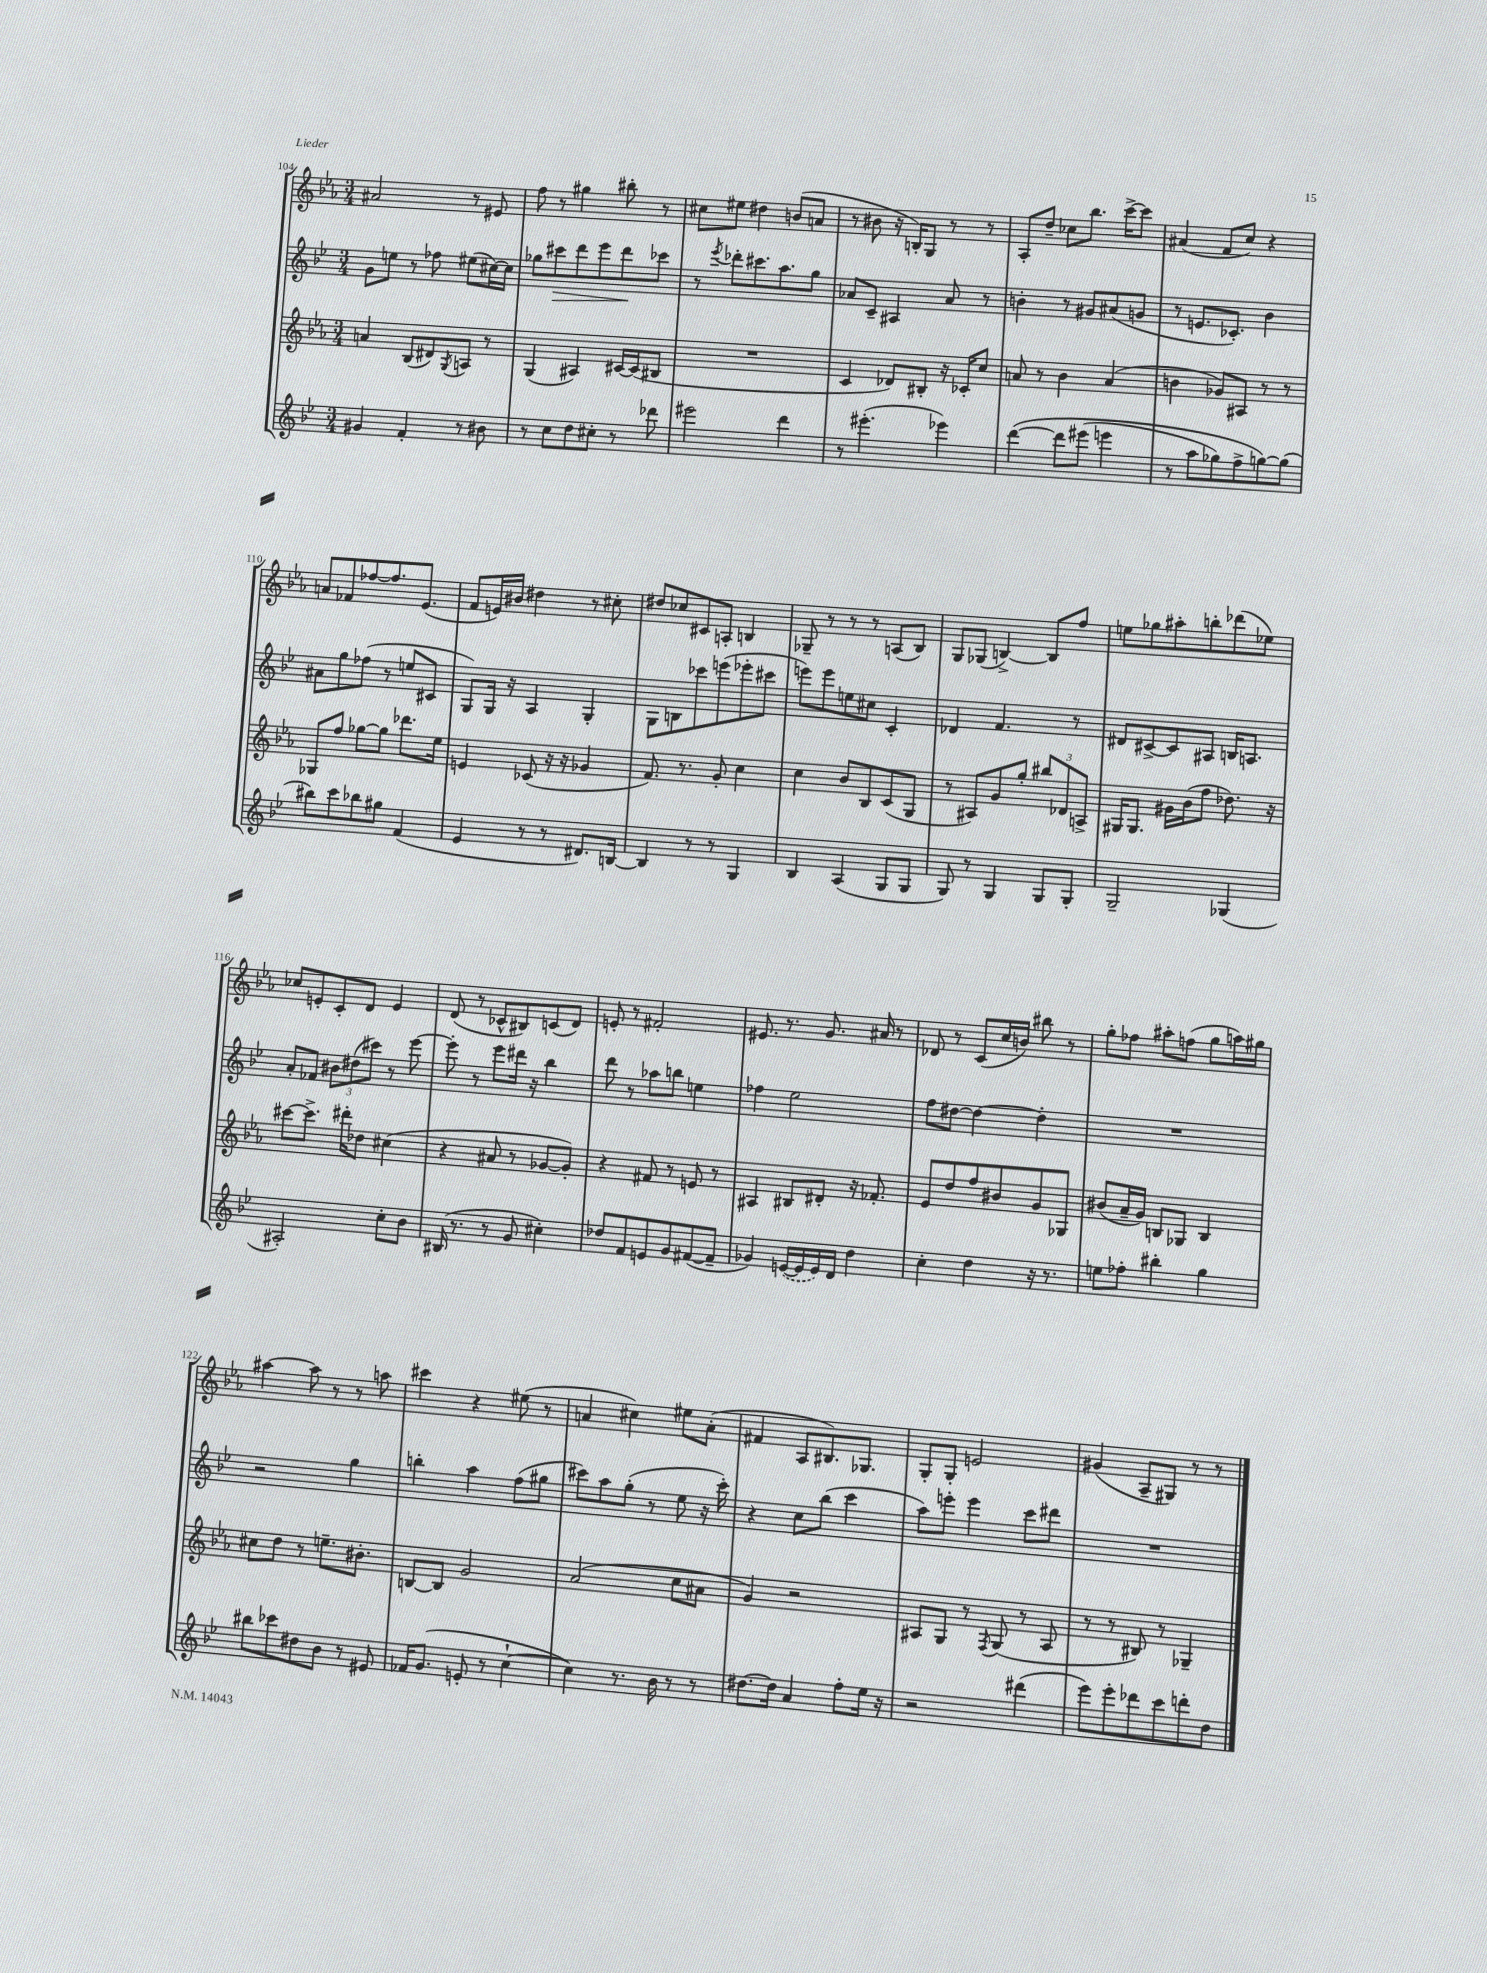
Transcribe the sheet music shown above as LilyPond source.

<<
\new StaffGroup <<
\new Staff = "s0" {
    \clef treble \key ees \major \numericTimeSignature \time 3/4
    ais'2 r8 eis'8 |
    f''8 r8 gis''4 bis''8-. r8 |
    cis''8 eis''8 dis''4 b'8( a'8 |
    r8 bis'8 r16 b16-.) g8 r8 r8 |
    aes8-. d''8-- ces''8 bes''8. c'''16~-> c'''8 |
    ais'4( f'8 c''8) r4 |
    a'8 fes'8 fes''8~ fes''8. ees'8.( |
    f'8 e'16) bis'16 dis''4 r8 cis''8-. |
    dis''8 ces''8 cis'8 a8-. b4 |
    ges8-- r8 r8 r8 a8( bes8) |
    g8 ges8( b4~->) b8 f''8 |
    e''8 ges''8 ais''8-. b''8-. des'''8( ees''8) |
    ces''8 e'8-. c'8-. d'8 e'4 |
    d'8( r8 ces'8-^ bis8) c'8( d'8) |
    e'8-. r8 fis'2-. |
    eis'8. r8. g'8. ais'16 r8 |
    des'8 r8 c'8( c''16 b'16) bis''8 r8 |
    g''8-. fes''8 ais''8-. f''8( g''8 a''16) gis''16 |
    ais''4~ ais''8 r8 r8 a''8 |
    cis'''4 r4 eis''8( r8 |
    a'4 cis''4) eis''8 a'8-.( |
    fis'4 aes8 bis8.) ges8. |
    g8-. g8-. e'2 |
    gis'4( aes8-- gis8) r8 r8 \bar "|." |
}
\new Staff = "s1" {
    \clef treble \key bes \major \numericTimeSignature \time 3/4
    g'8 e''8 r8 fes''8 eis''8( cis''16~) cis''16 |
    ges''8 cis'''8\> d'''8 ees'''8 d'''8\! ces'''8 |
    r8 \acciaccatura { ees'''8 } des'''8-. cis'''8. a''8. g''8 |
    aes'8 c'8-- ais4 aes'8 r8 |
    b'4-. r8 gis'8 ais'8( g'8 |
    r8 e'8. ces'8.-.) bes'4 |
    ais'8 g''8 fes''8( r8 e''8 cis'8 |
    g8) g16 r16 a4 g4-. |
    g8 b8 ces'''8 e'''8( ees'''8-. cis'''8 |
    e'''8) e'''8 e''8 cis''8 c'4-. |
    des'4 f'4. r8 |
    dis'8 cis'8~-> cis'8 ais8 b16 a8. |
    a'8-. fes'8 \tuplet 3/2 { bis'8 dis''8( cis'''8) } r8 ees'''8~ |
    ees'''8-. r8 ees'''8 dis'''16 r16 bes''4 |
    d'''8 r8 aes''8 b''8 e''4 |
    fes''4 ees''2 |
    f''8 dis''8~ dis''4~ dis''4-. |
    R2. |
    r2 g''4 |
    b''4-. a''4 f''8( gis''8 |
    cis'''8) a''8 g''8-.( r8 ees''8 r16 cis'''16-.) |
    r4 c''8 bes''8( c'''4 |
    a''8) e'''8-. e'''4 c'''8 dis'''8 |
    R2. \bar "|." |
}
\new Staff = "s2" {
    \clef treble \key ees \major \numericTimeSignature \time 3/4
    a'4 bes8( dis'8) \acciaccatura { g8 } a8 r8 |
    g4( ais4) cis'16~ cis'16( bis8 |
    R2. |
    c'4 des'8) bis8-. r16 ces'16-. c''8 |
    a'8 r8 bes'4 a'4( |
    b'4 ges'8) ais8 r8 r8 |
    ges8 f''8 ges''8~ ges''8 des'''8. ees''16 |
    e'4 ces'8( r16 r16 ges'4 |
    f'8.) r8. g'8-. c''4 |
    c''4 bes'8 bes8 c'8( g8 |
    r8 ais8) g'8 g''8-. \tuplet 3/2 { bis''8 des'8 a8-> } |
    gis16 gis8. gis'16 bes'16( f''8 des''8.) r16 |
    cis'''8~ cis'''8.-> dis'''16-. des''8 cis''4( |
    r4 ais'8 r8 ges'8~ ges'8-.) |
    r4 fis'8 r8 e'8 r8 |
    ais4 bis8 dis'8-. r16 fes'8.-. |
    ees'8 d''8 f''8 bis'8 g'8 ges8 |
    bis'8( aes'16-- g'16) b8 ges8 b4 |
    cis''8 d''8 r8 e''8.-- bis'8.-. |
    b8~ b8 g'2 |
    aes'2( c''8 ais'8 |
    g'4) r2 |
    ais8 g8 r8 \acciaccatura { f8 } g8( r8 ais8 |
    r8 r8 bis8) r8 ges4-- \bar "|." |
}
\new Staff = "s3" {
    \clef treble \key bes \major \numericTimeSignature \time 3/4
    gis'4 f'4-. r8 bis'8 |
    r8 c''8 d''8 cis''8-. r8 des'''8 |
    eis'''2 d'''4 |
    r8 eis'''4.-.( ees'''4) |
    d'''4~\( d'''8 eis'''8( e'''4 |
    r8 a''8 ges''8) f''8-> g''8~\) g''8( |
    bis''8) c'''8 bes''8 gis''8 f'4( |
    ees'4 r8 r8 dis'8.) b16~ |
    b4 r8 r8 g4 |
    bes4 a4( g8 g8 |
    g8) r8 g4 g8 g8-. |
    g2-- ges4( |
    ais2-.) c''8-. bes'8 |
    bis16( r8. r8 g'8 cis''4-.) |
    des''8 f'8 e'8 g'8 fis'8~( fis'8-- |
    ges'4) \once \slurDashed e'16~( e'16 e'16) d'16 d''4 |
    c''4-. d''4 r16 r8. |
    e''8 fes''8-. bis''4-. g''4 |
    bis''8 ces'''8 dis''8 bes'8 r8 eis'8 |
    fes'16 g'8.( e'8-. r8 c''4~-! |
    c''4) r8. bes'16 r8 r8 |
    dis''8.~ dis''16 a'4 f''8-. ees''16 r16 |
    r2 dis'''4( |
    ees'''8) ees'''8-. des'''8 c'''8 d'''8-. d''8 \bar "|." |
}
>>
>>
\layout { \context { \Score currentBarNumber = #104 } }
